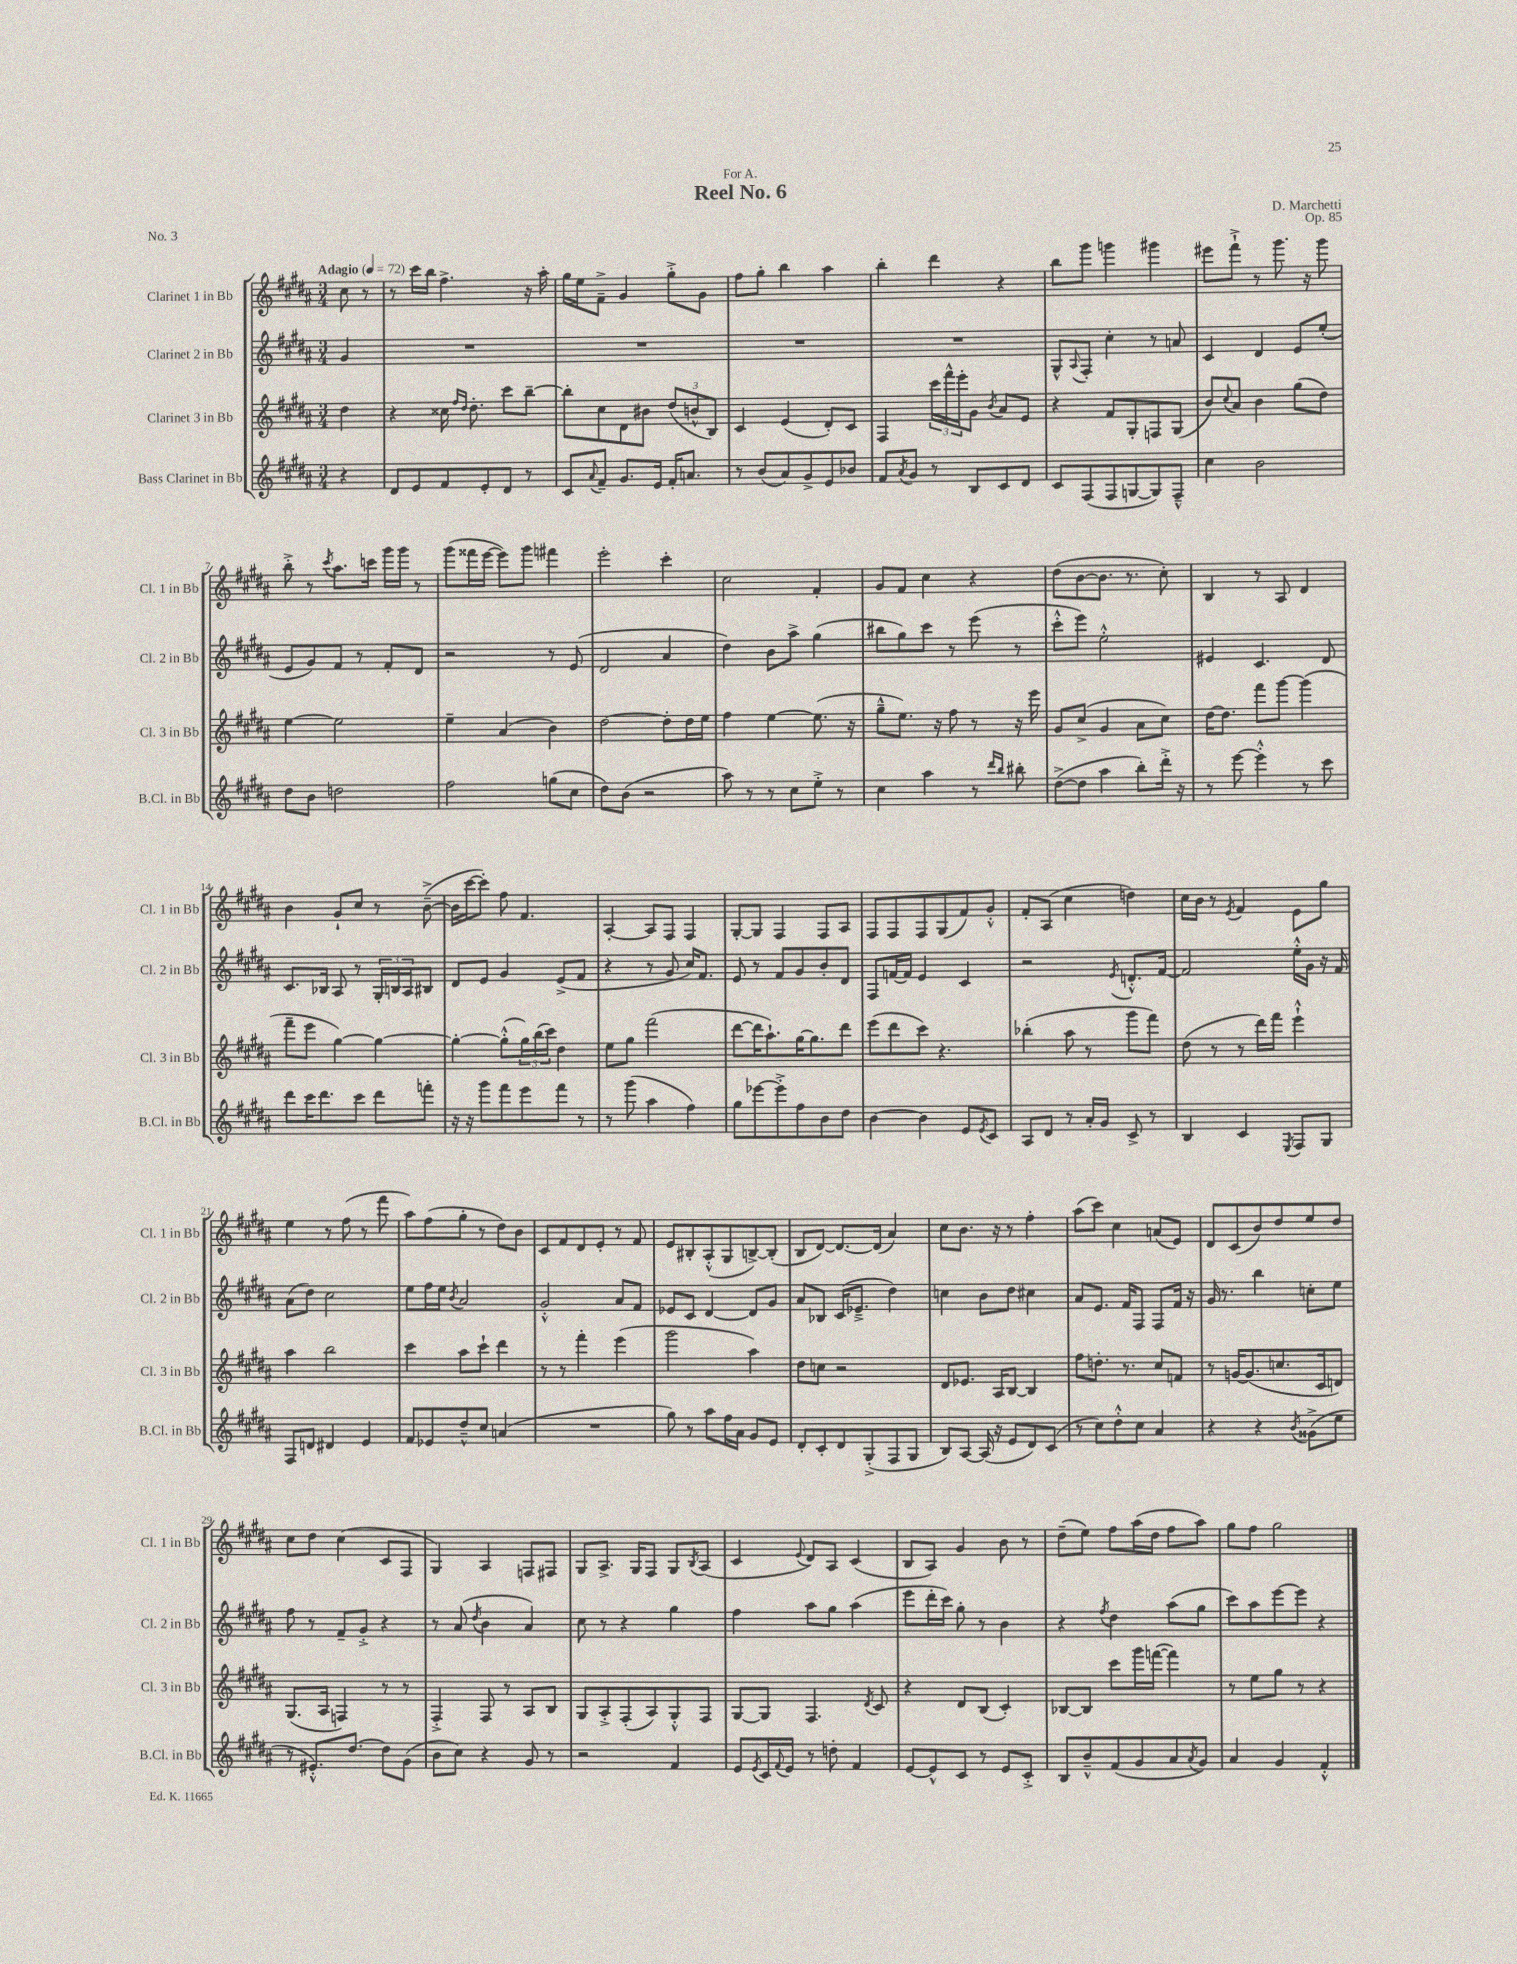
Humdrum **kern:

**kern	**kern	**kern	**kern
*staff4	*staff3	*staff2	*staff1
*clefG2	*clefG2	*clefG2	*clefG2
*k[f#c#g#d#a#]	*k[f#c#g#d#a#]	*k[f#c#g#d#a#]	*k[f#c#g#d#a#]
*M3/4	*M3/4	*M3/4	*M3/4
*MM72	*MM72	*MM72	*MM72
4r	4dd#\	4g#/	8cc#\
.	.	.	8r
=	=	=	=
8d#/L	4r	2.r	8r
8e/	.	.	16ccc#\LL
.	.	.	16bb\JJ
8f#/	16cc##\	.	4.ff#^\
.	16qqff#/LL	.	.
.	16qqdd#/JJ	.	.
.	8.dd#'\	.	.
8e'/	.	.	.
8d#/J	8ccc#\L	.	.
8r	[8bb~\J	.	16r
.	.	.	16aa#'\
=	=	=	=
8c#/L	8bb'\]L	2.r	16gg#\LL
.	.	.	16ee\J
8qqa#/	.	.	.
8f#~/J	8cc#\	.	8f#~^\J
8.g#/L	8d#\	.	4g#/
.	8b#\J	.	.
16e/Jk	.	.	.
16f#'/LK	(12dd#/L	.	8gg#'^\L
8.a/J	.	.	.
.	12b^^/	.	.
.	.	.	8g#\J
.	12B/J)	.	.
=	=	=	=
8r	4c#/	2.r	8ff#\L
(8b/L	.	.	8gg#'\J
8a#/)	(4e/	.	4bb\
8g#^/	.	.	.
8e/	8d#'/L)	.	4aa#\
8b-/J	8c#/J	.	.
=	=	=	=
8f#/L	4F#/	2.r	4bb'\
8qa#/	.	.	.
8g#/J	.	.	.
8r	24ccc#\LL	.	4ddd#\
.	24fff#^^\	.	.
.	24eee'\J	.	.
8B/L	8g#\J	.	.
.	8qb/	.	.
8c#/	8a#/L	.	4r
8d#/J	8e/J	.	.
=	=	=	=
8c#/L	4r	8G#^^/L	8bb\L
.	.	8qqA#/	.
(8F#/	.	8F#'/J	8ggg#\J
8F#/	8f#/L	4cc#'\	4ggg\
[8G/	8G#'/	.	.
8G/])	8F/	8r	4ggg#\
8F#~^^/J	(8G#/J	8a/	.
=	=	=	=
4cc#\	8b/L)	4c#/	8eee#\L
.	8qqcc#/	.	.
.	8a#/J	.	8fff#`^\J
2b\	4b\	4d#/	8r
.	.	.	8.ggg#\
.	(8gg#\L	8e/L	.
.	.	.	16r
.	8dd#\J)	(8ee'/J	8ggg#\
=	=	=	=
8dd#\L	[4ee\	8e/L	8bb'^\
8b\J	.	8g#/)	8r
.	.	.	8qccc#/
2dd\	2ee\]	8f#/J	8.aa#\L
.	.	8r	.
.	.	.	16ccc\Jk
.	.	8f#'/L	16ggg#\LL
.	.	.	16ggg#\JJ
.	.	8d#/J	8r
=	=	=	=
2ff#\	4ee~\	2r	(8ggg#\L
.	.	.	16fff##\L
.	.	.	[16eee\JJ
.	(4a#/	.	8eee\]L)
.	.	.	8ggg#\J
(8gg\L	4b\)	8r	4fff#\
8cc#\J	.	(8e/	.
=	=	=	=
8dd#\L)	[2dd#\	2d#/	2eee'\
(8b\J	.	.	.
2r	.	.	.
.	8dd#'\]L	4a#/	4ccc#'\
.	16dd#\L	.	.
.	16ee\JJ	.	.
=	=	=	=
8aa#\)	4ff#\	4dd#\)	2cc#\
8r	.	.	.
8r	[4ee\	8b\L	.
8cc#\L	.	8aa#^\J	.
8ee'^\J	(8.ee\]	(4gg#\	4f#'/
8r	.	.	.
.	16r	.	.
=	=	=	=
4cc#\	8gg#~^^\L	8bb#\L	8g#/L
.	8.ee\J)	8gg#\)	8f#/J
4aa#\	.	8ccc#\J	4cc#\
.	16r	.	.
.	8ff#\	8r	.
8r	8r	(8eee\	4r
16qqddd#/LL	.	.	.
16qqbb/JJ	.	.	.
8bb#'\	16r	8r	.
.	16eee\	.	.
=	=	=	=
([8dd#^\L	8g#/L	8ccc#'^^\L	(8dd#\L
8dd#\]J	(8cc#^/J	8eee\J)	[8b\
4aa#\	4g#/	2ee'^^\	8.b\]J
.	.	.	8.r
8bb'\L)	8a#\L	.	.
16ddd#'^\Jk	8cc#\J)	.	8cc#'\)
16r	.	.	.
=	=	=	=
8r	[16dd#\LK	4e#/	4B/
.	8.dd#\]J	.	.
[8eee\	.	.	.
4eee'^^\]	8fff#\L	4.c#/	8r
.	[8ggg#\J	.	8A#/
8r	(4ggg#\]	.	4d#/
8ccc#\	.	8d#/	.
=	=	=	=
8ddd#\L	8fff#~\L	8.c#/L	4b\
16ccc#\K	8eee\J	.	.
8.ddd#\	.	16B-/Jk	.
.	[4gg#\)	8A#/	8g#`/L
8ccc#\J	.	8r	8cc#/J
8ddd#\L	4gg#\_	24G#'/LL	8r
.	.	24B/	.
.	.	24A#/J	.
8fff'\J	.	8B#/J	([8b~^\
=	=	=	=
16r	4gg#'\_	8d#/L	16b\]LL
16r	.	.	[16ccc#\J
8ggg#\L	.	8e/J	8ccc#'\]J)
8fff#\	(8gg#'^^\]L	4g#/	8ff#\
8eee\	24gg#\L)	.	4.f#/
.	(24bb\	.	.
.	24ccc#\JJ)	.	.
8fff#\J	4dd#\	(8e^/L	.
8r	.	8f#/J	.
=	=	=	=
8r	8ee\L	4r	[4A#'/
(8ggg#\	8gg#\J	.	.
4aa#\	(2fff#\	8r	8A#/]L
.	.	8g#/	8F#/J
4ff#\)	.	16cc#/LK)	4F#/
.	.	8.f#/J	.
=	=	=	=
8gg#\L	[8ddd#\L	8e/	[8G#'/L
[8eee-\	16ddd#\]K	8r	8G#/]J
.	8.aa#`\)	.	.
8eee-'^\]	.	8f#/L	4F#/
8ff#\	[16gg#\K	8g#/	.
.	8.gg#\]	.	.
8b\	.	8b'/	8F#/L
8dd#\J	8ddd#\J	8d#/J	8A#/J
=	=	=	=
[4b\	(8eee\L	8F#/L	8F#/L
.	8ddd#\	[16f/L	8F#/
.	.	16f/]JJ	.
4b\]	8ccc#\J)	4e/	8F#/
.	4.r	.	(8G#/
8e/L	.	4c#/	8f#/)
8qe/	.	.	.
8c#/J	.	.	8g#'^^/J
=	=	=	=
8A#/L	(4bb-'\	2r	8f#'/L
8d#/J	.	.	(8A#/J
8r	8aa#\	.	4cc#\
16a#'/LL	8r	.	.
16g#/JJ	.	.	.
.	.	8qe/	.
8c#^/	8ggg#\L	8.d'^^/L	4dd\)
8r	8fff#\J)	.	.
.	.	[16f#/Jk	.
=	=	=	=
4B/	(8dd#\	2f#/]	16cc#\LL
.	.	.	16b\JJ
.	8r	.	8r
.	.	.	8qe/
4c#/	8r	.	4f#/
.	16ddd#\LL)	.	.
.	16fff#\JJ	.	.
8qE/	.	.	.
8F#/L	4eee`^^\	16ee'^^\LL	8e\L
.	.	16g#\JJ	.
8G#/J	.	16r	8gg#\J
.	.	16f#/	.
=	=	=	=
8F#/L	4aa#\	(8a#\L	4ee\
8d/J	.	8dd#\J)	.
4d#/	2bb\	2cc#\	8r
.	.	.	(8ff#\
4e/	.	.	8r
.	.	.	8fff#\
=	=	=	=
8f#/L	4ccc#\	8ee\L	8aa#\L)
8e-/	.	16ff#\L	(8ff#\
.	.	16ee\JJ	.
.	.	8qb/	.
8dd#~^^/	8aa#\L	2a#/	8gg#'\J
8cc#/J	8ccc#`\J	.	8r
(4a/	4ddd#\	.	8dd#\L)
.	.	.	8b\J
=	=	=	=
2.r	8r	2g#'^^/	8c#/L
.	8r	.	8f#/
.	4fff#'\	.	8d#/
.	.	.	8e'/J
.	(4eee\	8a#/L	8r
.	.	8f#/J	8f#/
=	=	=	=
8gg#\)	2ggg#\	8e-/L	8e/L
8r	.	8c#/J	8B#'/
8aa#\L	.	[4d#/	(8A#'^^/
16ff#\L	.	.	8G#/
16a#\JJ	.	.	.
8g#/L	4aa#\)	8d#/]L	[8B^/)
8e/J	.	8g#/J	(8B'/]J
=	=	=	=
8d#'/L	8dd#\L	8a#/L	8B/L
8c#'/	8cc\J	8B-/J	[8d#/J)
8d#/	2r	(16c#/LK	8.d#/_L
.	.	8.e-~^/J	.
(8G#'^/	.	.	.
.	.	.	(16d#/]Jk
8F#/	.	4dd#\)	4a#/)
8G#/J	.	.	.
=	=	=	=
8B/L)	8d#/L	4cc\	8cc#\L
[8A#/J	8.e-/J	.	8.b\J
(16A#/]	.	8b\L	.
16r	16A#/LK	.	16r
8e/L	[8B/J	8dd#\J	8r
8d#/)	4B/]	4cc#\	4ff#'\
(8c#/J	.	.	.
=	=	=	=
8r	8ff#\L	8a#/L	(8aa#\L
8cc#\L)	8.dd'\J	8.e/J	8ccc#\J)
8dd#'^^\	.	.	4cc#\
.	8.r	16f#/LK	.
8cc#\J	.	8F#/J	.
4a#/	8cc#/L	8F#/L	(8a/L
.	8f/J	16f#/Jk	8e/J)
.	.	16r	.
=	=	=	=
4r	8r	16g#/	8d#/L
.	.	8.r	.
.	[16g/LK	.	(8c#/
.	(8.g/]	.	.
4r	.	4bb\	8b/)
.	8.cc/	.	8dd#/
8qb/	.	.	.
(8g##^\L	.	8cc'\L	8ee/
.	16c#/k	.	.
8ee\J	8d/J)	8ee\J	8dd#/J
=	=	=	=
8r	(8.G#/L	8ff#\	8cc#\L
8.e#'^^/L)	.	8r	8dd#\J
.	16A#/Jk	.	.
.	4F/)	8f#~/L	(4cc#\
[8.dd#/J	.	.	.
.	.	8g#'^/J	.
8dd#\]L	8r	4r	8c#/L
(8g#\J	8r	.	8F#/J
=	=	=	=
8b\L	4F#'^/	8r	4G#/)
8cc#\J)	.	(8a#/	.
.	.	8qdd#/	.
4r	8F#/	4b\	4A#/
.	8r	.	.
8g#/	8A#/L	4a#/)	8F/L
8r	8B/J	.	8F#/J
=	=	=	=
2r	8G#/L	8cc#\	8G#/L
.	8A#'^/	8r	8.A#^/J
.	(8F#'/	4r	.
.	.	.	16G#/LK
.	8A#/)	.	8F#/J
4f#/	8G#'^^/	4gg#\	8G#/L
.	.	.	8qB/
.	8F#/J	.	(8A#/J
=	=	=	=
8e/L	[8G#/L	4ff#\	4c#/
8qe/	.	.	.
16c#/L	8G#/]J	.	.
8qqf#/	.	.	.
16e/JJ	.	.	.
.	.	.	8qqe/
8r	4.F#/	8aa#\L	8d#/L)
8dd'\	.	8gg#\J	8A#/J
4f#/	.	(4aa#\	(4c#/
.	8qd#/	.	.
.	8c#/	.	.
=	=	=	=
[8e/L	4r	8eee\L	8B/L
8e^^/]	.	16ddd#'\L	8A#/J)
.	.	16ccc#\JJ)	.
8c#/J	8d#/L	8gg#'\	4g#/
8r	(8B/J	8r	.
8e/L	4c#'/)	4b\	8b\
8c#'^/J	.	.	8r
=	=	=	=
8B/L	[8B-/L	4r	(8dd#~\L
8b~^^/	8B-/]J	.	8ee\J)
.	.	8qff#/	.
(8f#/	8ccc#\L	4dd#\	8ff#\L
8g#/	16ggg#\L	.	(16aa#\L
.	([16fff\JJ	.	16dd#\JJ
8a#/	4fff\])	(8aa#\L	8ff#\L
8qa#/	.	.	.
8g#/J)	.	8gg#\J	8aa#\J)
=	=	=	=
4a#/	8r	8ccc#\L)	8gg#\L
.	8ee\L	8aa#\	8ff#\J
4g#/	8gg#\J	[8eee\	2gg#\
.	8r	8eee\]J	.
4f#'^^/	4r	4r	.
==	==	==	==
*-	*-	*-	*-
